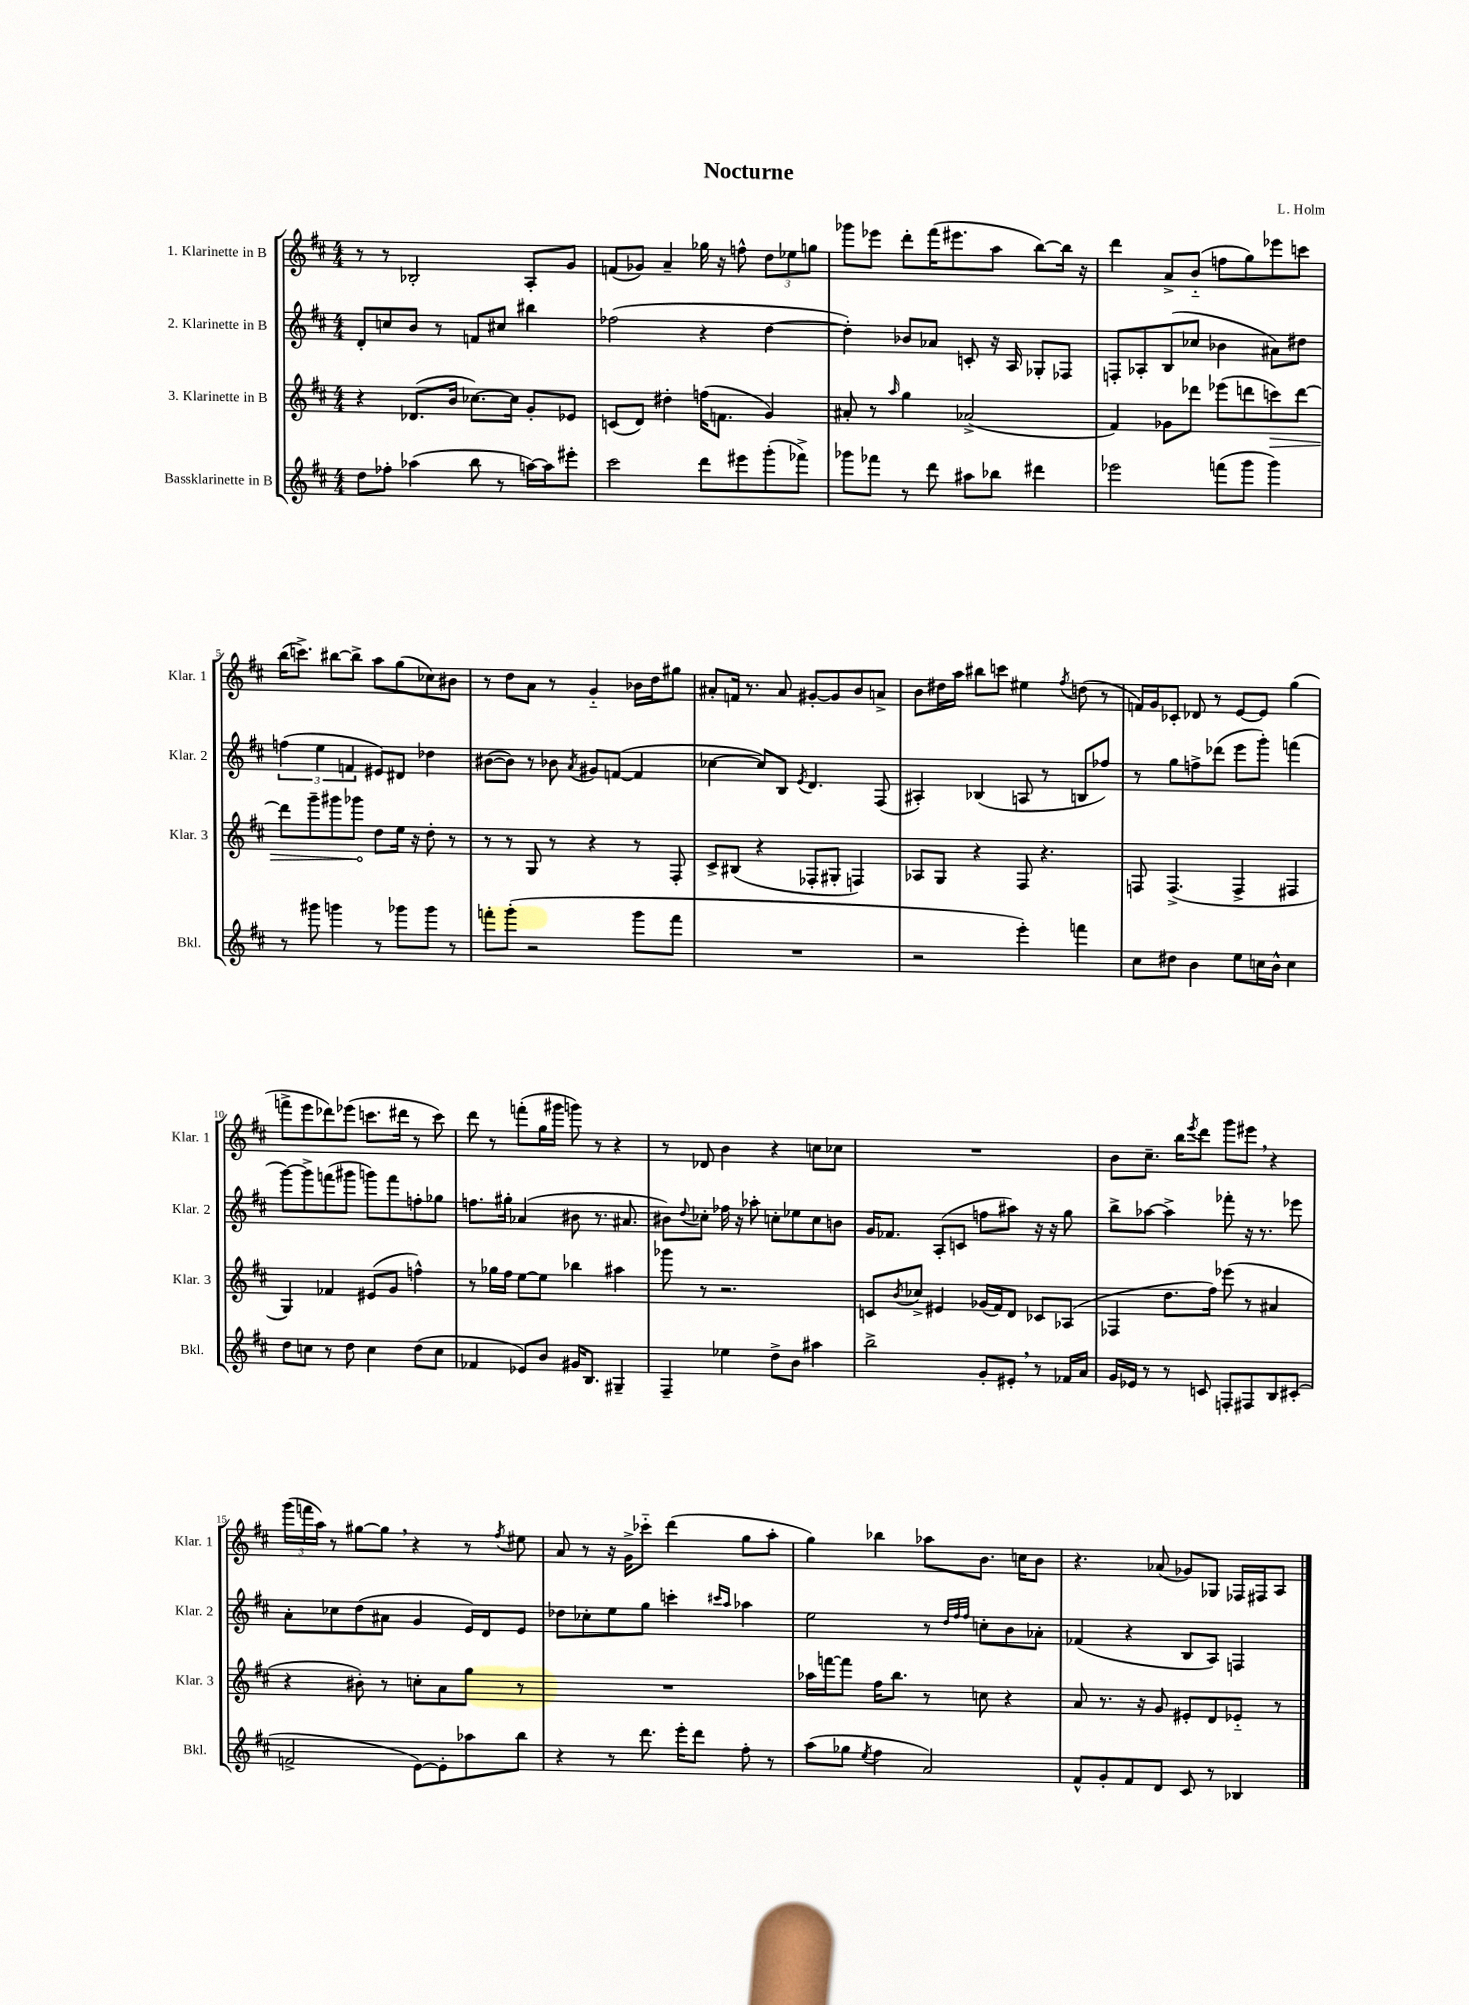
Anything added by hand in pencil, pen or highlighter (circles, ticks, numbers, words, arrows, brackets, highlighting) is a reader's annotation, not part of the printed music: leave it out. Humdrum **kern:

**kern	**kern	**kern	**kern
*staff4	*staff3	*staff2	*staff1
*clefG2	*clefG2	*clefG2	*clefG2
*k[f#c#]	*k[f#c#]	*k[f#c#]	*k[f#c#]
*M4/4	*M4/4	*M4/4	*M4/4
8dd	4r	8d'	8r
8ff-'	.	8cc	8r
(4aa-	(8.d-	8b	2B-'
.	.	8r	.
.	16b	.	.
8bb	[8.cc-)	8f	.
8r	.	8cc#	.
.	16cc-]	.	.
[16aa)	8g'	4bb#	8A'
16aa]	.	.	.
8eee#'	8e-	.	8g
=	=	=	=
2ccc#	(8c	(2ff-	(8f
.	8d)	.	8g-)
.	4dd#'	.	4a~
8ddd	(16ff	4r	16gg-
.	8.f	.	16r
8eee#	.	.	8ff^^
(8ggg'	4g)	[4dd	12dd
.	.	.	12ee-
8fff-^)	.	.	.
.	.	.	12gg
=	=	=	=
8ggg-	8a#'	4dd'])	8ggg-
8fff-	8r	.	8eee-
.	16qqaa	.	.
8r	4gg	8b-	8ddd'
8ddd	.	8a-	(16fff#
.	.	.	8.eee#
8aa#	(2a-^	8c'	.
8bb-	.	16r	8aa
.	.	16A	.
4ddd#	.	8G-'	[8bb)
.	.	8F-	16bb]
.	.	.	16r
=	=	=	=
2eee-	4f#)	8F'	4ddd
.	.	8A-'	.
.	8g-	(8B	8a^
.	8ddd-	8cc-	(8b'~
(8fff	(8eee-	4b-	8ff
8ggg	8ddd	.	8gg)
4ggg)	8ccc)	8a#)	8eee-
.	[8ddd	8dd#	8ccc
=	=	=	=
8r	8ddd]	(6ff	(16bb
.	.	.	8.ccc^)
8ggg#	8ggg~	.	.
.	.	6ee	.
4ggg	8ggg#	.	[8bb#
.	.	6f	.
.	8ggg-	.	8bb#^]
8r	8dd	8e#)	8aa
8ggg-	16ee	8d#	(8gg
.	16r	.	.
8ggg-	8dd'	4dd-	8cc-)
8r	8r	.	8b#
=	=	=	=
8fff'	8r	([8b#	8r
(8ggg'	8r	8b#])	8dd
2r	8G	8r	8a
.	8r	8b-	8r
.	.	8qa	.
.	4r	8g#	4g'~
.	.	([8f	.
8ggg	8r	4f]	16b-
.	.	.	16dd
8fff	8F#'	.	8gg#
=	=	=	=
1r	8c#^	[4cc-	8a#'
.	(8B#	.	16f
.	.	.	8.r
.	4r	8cc-])	.
.	.	8B	8a#
.	.	8qe	.
.	8F-'	4.d	[8g#'
.	8G#'	.	8g#]
.	4F)	.	8b
.	.	(8F#	8a^
=	=	=	=
2r	8A-	4A#')	8b
.	8G	.	16dd#
.	.	.	16aa
.	4r	(4B-	8bb#
.	.	.	8ccc
4eee')	8F#	8A	4ee#
.	4.r	8r	.
.	.	.	8qff#
4fff	.	8B	(8dd
.	.	8ff-)	8r
=	=	=	=
8cc#	8F	8r	16f)
.	.	.	16g
8dd#	(4.F^	8gg	8c-'
4b	.	8ff^	8d-
.	.	(8ddd-	8r
8ee	4F^	8eee	[8e
16cc	.	8ggg')	8e]
16b^^	.	.	.
4cc	4F#	(4fff	(4gg
=	=	=	=
8dd	4G)	[8ggg)	8fff^
8cc	.	8ggg^]	8eee
8r	4f-	(8fff	8ddd-)
8dd	.	8ggg#	(8eee-
4cc	(8e#	8ggg)	8.ccc
.	8g	8fff	.
.	.	.	16ddd#
(8dd	4ff^^)	8ff'	8r
8cc	.	8gg-	8ccc)
=	=	=	=
4f-	8r	8.ff	8ddd
.	16gg-	.	8r
.	16ff#	16gg#'	.
8e-)	[8ee	(4a-	(8fff'
8b	8ee]	.	16gg
.	.	.	16ggg#
16g#	4bb-	8b#	8ggg)
8.B	.	.	.
.	.	8.r	8r
4G#~	4aa#	.	4r
.	.	8.a#	.
=	=	=	=
4F#~	8ggg-	8b#)	8r
.	.	8qqdd	.
.	8r	8cc-'	8d-
4ee-	2.r	16ff-	4b
.	.	16r	.
.	.	8aa-'	.
8dd^	.	8cc'	4r
8b	.	8ee-	.
4aa#	.	8cc	8cc
.	.	8b	8cc-
=	=	=	=
2bb^	8c	16g	1r
.	.	8.f-	.
.	8qb	.	.
.	8cc-^	.	.
.	4e#	(8A'	.
.	.	8c	.
8g'	(16g-	8ff	.
.	16f#)	.	.
8e#'	8d	8aa#)	.
8r	8c-	16r	.
.	.	16r	.
16f-	(8A-	8gg	.
16a	.	.	.
=	=	=	=
16g	4F-	8bb^	8b
16e-	.	.	.
8r	.	[8aa-	8.cc#~
8r	8.dd	4aa-^]	.
.	.	.	16bb
.	.	.	8qeee
8c	.	.	8ddd
.	16ff#)	.	.
8F'	(8eee-	8fff-'	8ggg
8F#	8r	16r	8eee#
.	.	8.r	.
8B	4a#	.	4r
(8c#'	.	8eee-	.
=	=	=	=
2f^	4r	8a'	(24ggg
.	.	.	24fff
.	.	.	24aa)
.	.	8cc-	8r
.	8b#')	(8dd	[8gg#
.	8r	8a#	8gg#]
[8e)	8cc'	4g	4r
8e']	8a	.	.
8aa-	8gg	16e)	8r
.	.	16d	.
.	.	.	8qff#
8bb	8r	8e	8ee#
=	=	=	=
4r	1r	8dd-	8a
.	.	8cc-'	8r
8r	.	8ee	16r
.	.	.	16g^
8.ddd	.	8gg	8ccc-'~
.	.	4ccc'	(4ddd
16eee'	.	.	.
8ddd	.	.	.
.	.	16qqccc#	.
.	.	16qqaa	.
8ff#'	.	4aa-	8gg
8r	.	.	8aa'
=	=	=	=
(8aa	16aa-	2ee	4gg)
.	[16fff	.	.
8gg-	8fff]	.	.
8qee	.	.	.
4ff#	16ff#	.	4bb-
.	8.bb	.	.
2a)	8r	8r	8aa-
.	.	32qqdd	.
.	.	32qqff#	.
.	.	32qqff#	.
.	8cc	8cc'	8.b
.	4r	8b	.
.	.	.	16cc
.	.	8a-'	8b
=	=	=	=
8f#^^	8a	(4f-	4.r
8g'	8.r	.	.
8f#	.	4r	.
.	16r	.	.
8d	8g	.	(8a-
8c#	8e#'	8B	8g-)
8r	8d	8A)	8G-
4B-	8e-'~	4F	16F-
.	.	.	16F#
.	8r	.	8A
==	==	==	==
*-	*-	*-	*-
